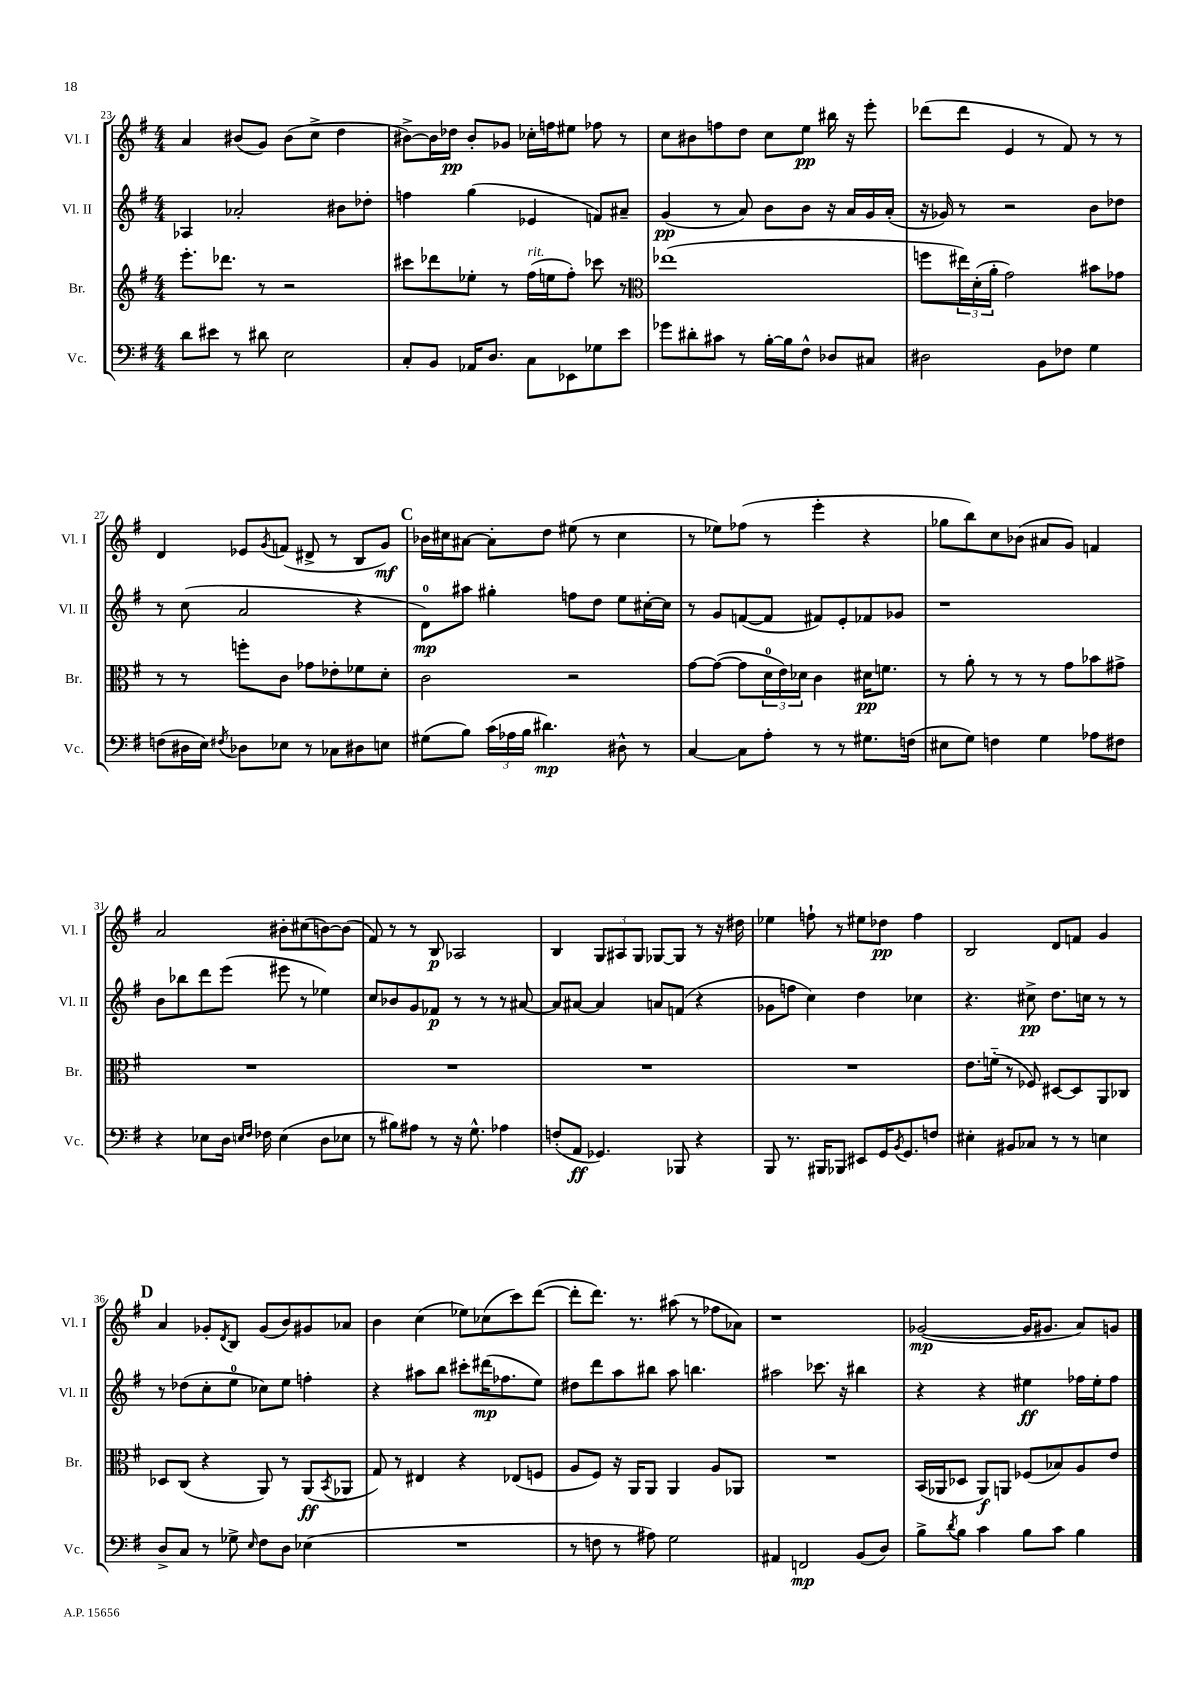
<<
\new StaffGroup <<
\new Staff = "s0" \with { instrumentName = "Vl. I" shortInstrumentName = "Vl. I" } {
    \clef treble \key g \major \numericTimeSignature \time 4/4
    a'4 bis'8( g'8) bis'8( c''8-> d''4 |
    bis'8~->) bis'16 des''16\pp bis'8-. ges'8 ces''16-. f''16 eis''8 fes''8 r8 |
    c''8 bis'8 f''8 d''8 c''8 e''8\pp bis''16 r16 e'''8-. |
    des'''8( des'''8 e'4 r8 fis'8) r8 r8 |
    d'4 ees'8 \acciaccatura { g'8 } f'8( dis'8-> r8 b8 g'8\mf) |
    \mark \markup { \bold "C" } bes'16 cis''16 ais'8~ ais'8-. d''8 eis''8( r8 cis''4 |
    r8 ees''8) fes''8( r8 e'''4-. r4 |
    ges''8 b''8) c''8 bes'8( ais'8 g'8) f'4 |
    a'2 bis'8-. cis''8( b'8~) b'8( |
    fis'8) r8 r8 b8\p aes2 |
    b4 \tuplet 3/2 { g8 ais8 g8 } ges8~ ges8 r8 r16 dis''16 |
    ees''4 f''8-! r8 eis''8 des''8\pp f''4 |
    b2 d'8 f'8 g'4 |
    \mark \markup { \bold "D" } a'4 ges'8-. \acciaccatura { d'8 } b8 ges'8( b'8) gis'8 aes'8 |
    b'4 c''4( ees''8) ces''8( c'''8) d'''8~( |
    d'''8-. d'''8.) r8. ais''8( r8 fes''8 aes'8) |
    r1 |
    ges'2~\mp( ges'16 gis'8. a'8) g'8 \bar "|." |
}
\new Staff = "s1" \with { instrumentName = "Vl. II" shortInstrumentName = "Vl. II" } {
    \clef treble \key g \major \numericTimeSignature \time 4/4
    aes4 aes'2-. bis'8 des''8-. |
    f''4 g''4( ees'4 f'8) ais'8-- |
    g'4\pp( r8 a'8) b'8 b'8 r16 a'16 g'16 a'16-.( |
    r16 ges'16) r8 r2 b'8 des''8 |
    r8 c''8( a'2 r4 |
    \mark \markup { \bold "C" } d'8-0\mp) ais''8 gis''4-. f''8 d''8 e''8 cis''16~-. cis''16 |
    r8 g'8 f'8~( f'8 fis'8) e'8-. fes'8 ges'8 |
    r1 |
    b'8 bes''8 d'''8 e'''8( eis'''8 r8 ees''4) |
    c''8 bes'8 g'8 fes'8\p r8 r8 r8 ais'8~ |
    ais'8 ais'8~ ais'4 a'8 f'8( r4 |
    ges'8 f''8 c''4) d''4 ces''4 |
    r4. cis''8->\pp d''8. c''16 r8 r8 |
    \mark \markup { \bold "D" } r8 des''8( c''8-. e''8-0 ces''8) e''8 f''4-. |
    r4 ais''8 b''8 cis'''8-. dis'''16\mp( fes''8. e''8) |
    dis''8 d'''8 a''8 bis''8 a''8 b''4. |
    ais''2 ces'''8. r16 bis''4 |
    r4 r4 eis''4\ff fes''16 eis''16-. fes''8 \bar "|." |
}
\new Staff = "s2" \with { instrumentName = "Br." shortInstrumentName = "Br." } {
    \clef treble \key g \major \numericTimeSignature \time 4/4
    e'''8.-. des'''8. r8 r2 |
    cis'''8 des'''8 ees''8-. r8 fis''16^\markup { \italic "rit." }( e''16 fis''8-.) ces'''8 r8 |
    \clef alto ees''1( |
    f''8 \tuplet 3/2 { eis''16) d'16-.( a'16-. } g'2) bis'8 ges'8 |
    r8 r8 f''8-. c'8 ges'8 ees'8-. fes'8 d'8-. |
    \mark \markup { \bold "C" } c'2 r2 |
    g'8~ g'8~( g'8 \tuplet 3/2 { d'16-0 e'16) des'16 } c'4 dis'16\pp f'8. |
    r8 a'8-. r8 r8 r8 g'8 bes'8 gis'8-> |
    R1 |
    R1 |
    R1 |
    R1 |
    e'8. f'16-_( r8 fes8) dis8~ dis8 a,8 ces8 |
    \mark \markup { \bold "D" } des8 c8( r4 a,8) r8 a,8\ff( \acciaccatura { b,8 } aes,8 |
    g8) r8 eis4 r4 ees8( f8 |
    a8 fis8) r16 a,16 a,8 a,4 a8 aes,8 |
    R1 |
    b,16( aes,16 des8 aes,8\f) a,8 fes8( bes8) a8 e'8 \bar "|." |
}
\new Staff = "s3" \with { instrumentName = "Vc." shortInstrumentName = "Vc." } {
    \clef bass \key g \major \numericTimeSignature \time 4/4
    d'8 eis'8 r8 dis'8 e2 |
    c8-. b,8 aes,16 d8. c8 ees,8 ges8 e'8 |
    ges'8 dis'8-. cis'8 r8 b16~-. b16 fis8-^ des8 cis8 |
    dis2 b,8 fes8 g4 |
    f8( dis16 e16) \acciaccatura { fis8 } des8 ees8 r8 ces8 dis8 e8 |
    \mark \markup { \bold "C" } gis8( b8) \tuplet 3/2 { c'16( aes16 b16 } dis'4.\mp) dis8-^ r8 |
    c4~ c8 a8-. r8 r8 gis8. f16( |
    eis8 g8) f4 g4 aes8 fis8 |
    r4 ees8 d16 \grace { e16 fis16 } fes16 e4( d8 ees8 |
    r8 bis8) ais8 r8 r16 g8.-^ aes4 |
    f8-.( a,8\ff ges,4.) bes,,8 r4 |
    b,,8 r8. bis,,16 bes,,8 eis,8 g,16 \acciaccatura { b,8 } g,8. f8 |
    eis4-. bis,8 ces8 r8 r8 e4 |
    \mark \markup { \bold "D" } d8-> c8 r8 ges8-> \grace { e16 } fis8 d8 ees4( |
    R1 |
    r8 f8 r8 ais8) g2 |
    ais,4 f,2\mp b,8( d8) |
    b8-> \acciaccatura { d'8 } b8 c'4 b8 c'8 b4 \bar "|." |
}
>>
>>
\layout { \context { \Score currentBarNumber = #23 } }
